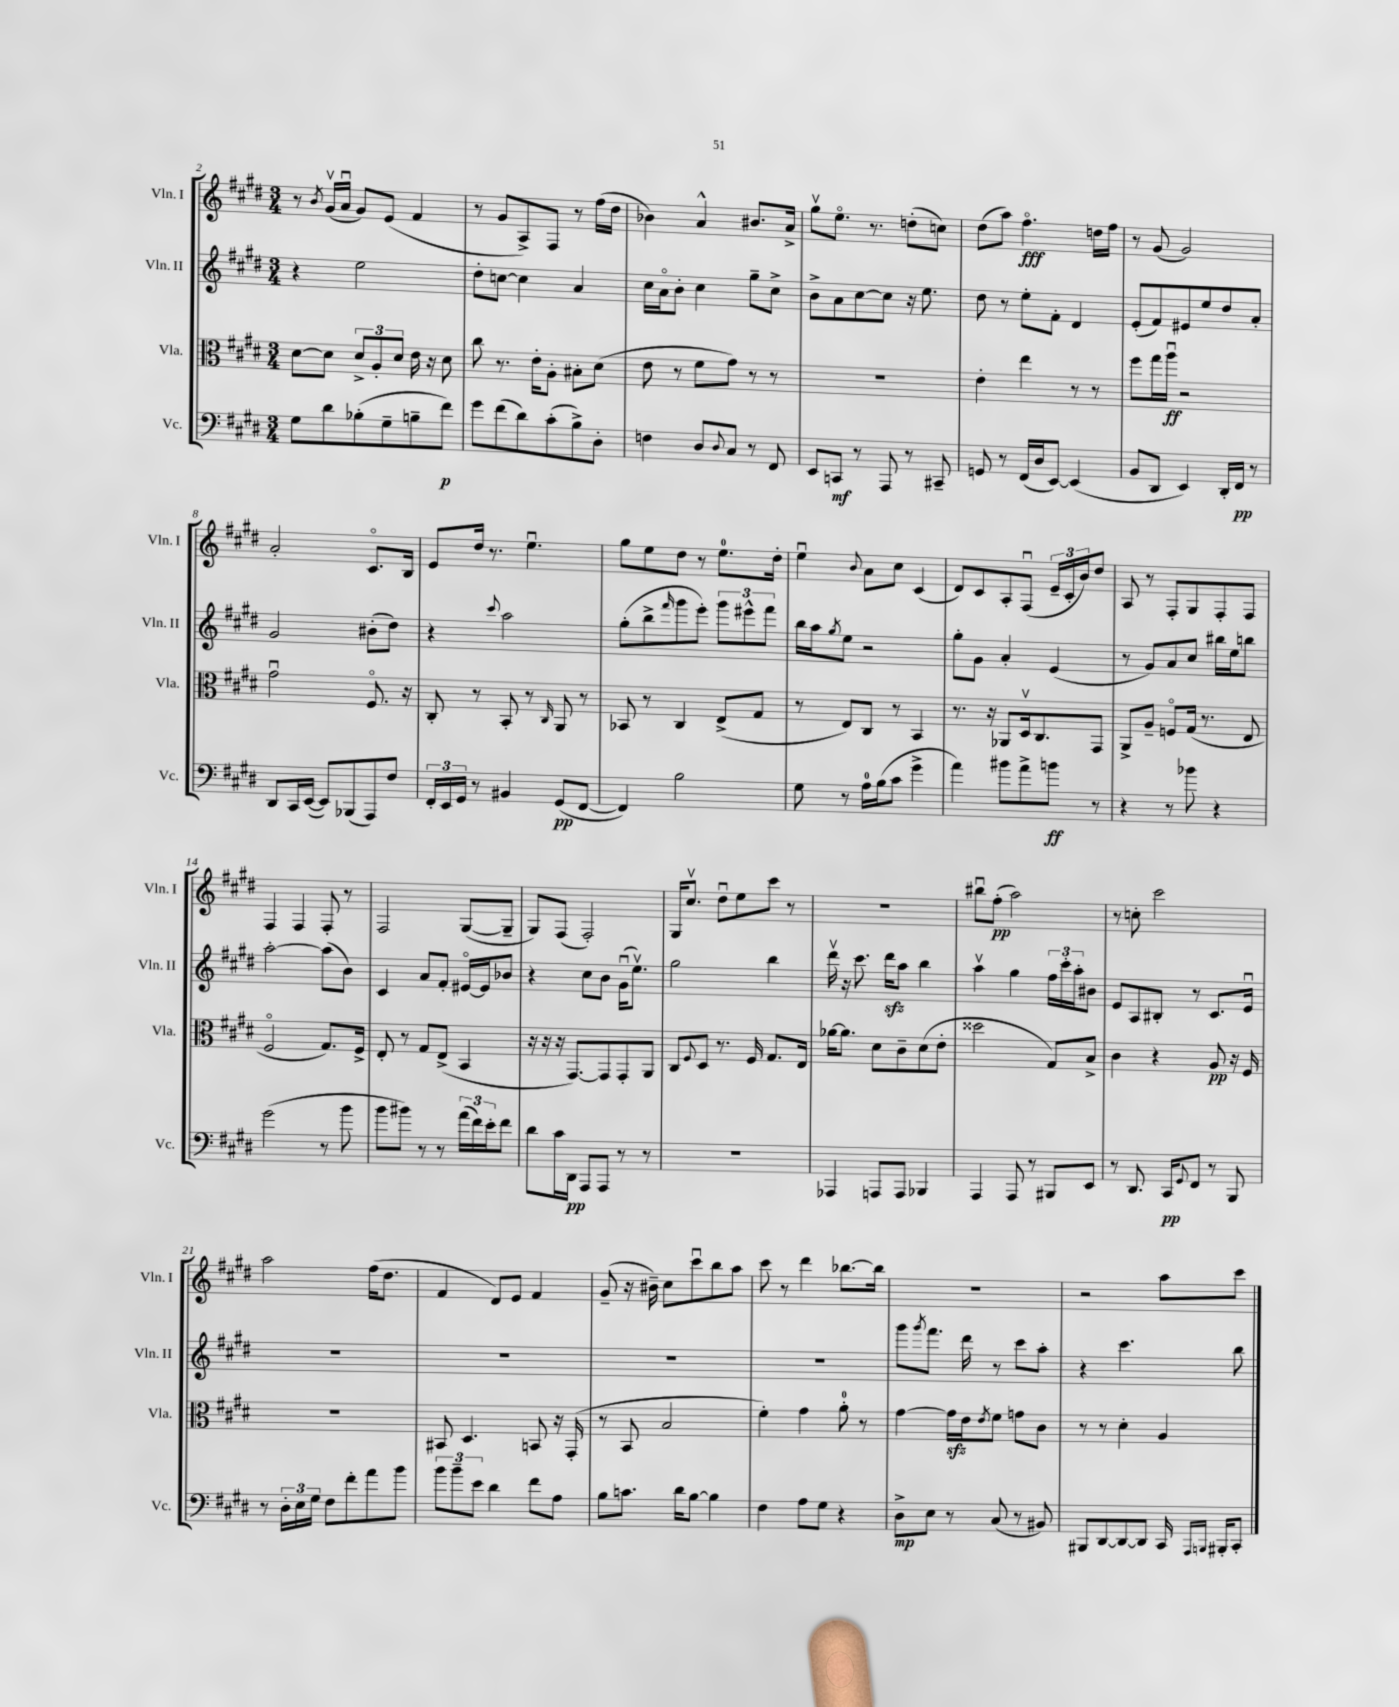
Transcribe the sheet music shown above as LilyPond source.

<<
\new StaffGroup <<
\new Staff = "s0" \with { instrumentName = "Vln. I" shortInstrumentName = "Vln. I" } {
    \clef treble \key e \major \numericTimeSignature \time 3/4
    r8 \acciaccatura { b'8 } gis'16\upbow( a'16\downbow gis'8) e'8( fis'4 |
    r8 gis'8 a8->) fis8 r8 fis''16( dis''16 |
    bes'4) a'4-^ bis'8. a'16-> |
    gis''8\upbow e''8.\flageolet r8. d''8-.( c''8) |
    dis''8( a''8) fis''4.\flageolet\fff d''16 fis''16 |
    r8 gis'8( gis'2) |
    a'2-. cis'8.\flageolet b16 |
    e'8 dis''16 r8. e''4.\downbow |
    gis''8 e''8 dis''8 r8 e''8.-0 dis''16-. |
    e''4\downbow \appoggiatura { b'8 } a'8 cis''8 cis'4( |
    dis'8) cis'8 a8-. fis8\downbow( \tuplet 3/2 { e'16-- cis'16-. b'16) } dis''8 |
    a8 r8 fis8-. gis8 fis8-. fis8 |
    fis4 fis4 fis8-. r8 |
    fis2 gis8~( gis8-- |
    gis8) fis8( fis2-.) |
    gis16 cis''8.\upbow dis''8\downbow e''8 cis'''8 r8 |
    R2. |
    bis''8\downbow fis''8-.\pp( a''2) |
    r8 c''8-. cis'''2 |
    a''2 fis''16( dis''8. |
    fis'4 dis'8) e'8 fis'4 |
    gis'8--( r16 bis'16--) cis''8 cis'''8\downbow b''8 a''8 |
    cis'''8 r8 dis'''4 bes''8.~ bes''16 |
    R2. |
    r2 a''8 cis'''8 \bar "|." |
}
\new Staff = "s1" \with { instrumentName = "Vln. II" shortInstrumentName = "Vln. II" } {
    \clef treble \key e \major \numericTimeSignature \time 3/4
    r4 e''2 |
    dis''8-. c''8~ c''4 a'4 |
    cis''16 a'16\flageolet b'8-. cis''4 gis''8-- cis''8-> |
    b'8-> a'8 cis''8~ cis''8 r16 e''8. |
    dis''8 r8 e''8-. fis'8-. dis'4 |
    e'8-.( fis'8) eis'8 e''8 dis''8 a'8-. |
    gis'2 bis'8-.( dis''8) |
    r4 \appoggiatura { cis'''8 } a''2 |
    gis''8-.( b''8-> \grace { fis'''16 } gis'''8 e'''8-.) \tuplet 3/2 { gis'''8 eis'''8-^ fis'''8 } |
    b''16 a''16 \acciaccatura { gis''8 } e''8 r2 |
    gis''8-. gis'8 a'4-. e'4( |
    r8 gis'8) a'8 cis''8 bis''16 e''16 b''8 |
    a''2~-. a''8( b'8) |
    cis'4 a'8 fis'8-. eis'16~\flageolet eis'16 bes'8 |
    r4 cis''8 b'8 gis'16\downbow( e''8.\upbow) |
    gis''2 b''4 |
    dis'''16\upbow r16 cis'''8. dis'''16\sfz a''8 b''4 |
    a''4\upbow gis''4 \tuplet 3/2 { fis''16 cis'''16-. a''16-. } bis'8 |
    e'8 a8 bis8-. r8 cis'8. e'16\downbow |
    R2. |
    R2. |
    R2. |
    R2. |
    gis'''8 \acciaccatura { gis'''8 } fis'''8. dis'''16 r8 cis'''8 a''8-. |
    r4 cis'''4. b''8 \bar "|." |
}
\new Staff = "s2" \with { instrumentName = "Vla." shortInstrumentName = "Vla." } {
    \clef alto \key e \major \numericTimeSignature \time 3/4
    dis'8~ dis'8 \tuplet 3/2 { dis'8-> a8-. dis'8 } e'16 r16 dis'8 |
    cis''8 r8. e'16-. a8-. bis8-. dis'8( |
    e'8 r8 fis'8 gis'8) r8 r8 |
    R2. |
    e'4-. e''4 r8 r8 |
    fis''8 gis''16 a''16\downbow\ff r2 |
    gis'2\downbow fis8.\flageolet r16 |
    cis8-. r8 b,8-. r8 \grace { cis16 } a,8 r8 |
    bes,8 r8 cis4 e8->( gis8 |
    r8 e8) cis8 r8 b,4 |
    r8. r16 aes,8 dis16\upbow cis8. gis,8 |
    a,8-> a8-- f8\flageolet gis16( r8. e8 |
    fis2\flageolet gis8.) fis16-> |
    e8-. r8 gis8 e8->( b,4 |
    r16 r16 r16 gis,8.~) gis,8 gis,8-. a,8 |
    cis8 \appoggiatura { fis8 } dis8 r8. fis16 gis8. e16 |
    aes'16~ aes'8. dis'8 cis'8-- dis'8( e'8-. |
    disis''2 gis8) b8-> |
    cis'4 r4 a8\pp r16 fis16 |
    R2. |
    bis,8 dis4. b,8 r16 gis,16-.( |
    r8 b,8 b2 |
    fis'4-.) gis'4 a'8-0-. r8 |
    gis'4~ gis'16\sfz e'16 \acciaccatura { e'8 } fis'8 g'8 cis'8 |
    r8 r8 dis'4-. a4 \bar "|." |
}
\new Staff = "s3" \with { instrumentName = "Vc." shortInstrumentName = "Vc." } {
    \clef bass \key e \major \numericTimeSignature \time 3/4
    gis8 dis'8 bes8-.( gis8-- b8-- fis'8\p) |
    gis'8 fis'8( dis'8) cis'8-.( b8->) dis8-. |
    f4 dis8 \appoggiatura { dis8 } cis8 r8 fis,8 |
    e,8 c,8\mf r8 a,,8 r8 cis,8-- |
    g,8 r8 fis,16( dis16 e,8~) e,4( |
    b,8 dis,8 e,4) dis,16-. fis,16\pp r8 |
    dis,8 cis,16 e,16~( e,8) bes,,8( a,,8) fis8 |
    \tuplet 3/2 { fis,16-. e,16 gis,16 } r8 bis,4 gis,8\pp( fis,8~ |
    fis,4) b2 |
    gis8 r8 a16-0 b16( cis'8 gis'4-> |
    a'4) bis'8 a'8-> b'8\ff r8 |
    r4 r8 bes'8 r4 |
    gis'2( r8 b'8 |
    b'8 bis'8) r8 r8 \tuplet 3/2 { a'16( fis'16) e'16-. } fis'8 |
    dis'8 cis'16 dis,16\pp a,,8 a,,8 r8 r8 |
    R2. |
    aes,,4 a,,8 a,,8 bes,,4 |
    a,,4 a,,8 r8 bis,,8 e,8 |
    r8 dis,8. cis,16\pp \appoggiatura { gis,8 } fis,8 r8 b,,8 |
    r8 \tuplet 3/2 { dis16-. e16 gis16 } fis8 fis'8-. a'8 b'8 |
    \tuplet 3/2 { b'8 b'8-- e'8 } dis'4 fis'8 a8 |
    b8 c'8. dis'16 b8~ b4 |
    fis4 a8 gis8 r4 |
    dis8->\mp e8 r8 cis8( r8 bis,8) |
    bis,,8 dis,8~ dis,8~ dis,8 cis,16 \grace { a,,16 b,,16 } bis,,16-. cis,8-. \bar "|." |
}
>>
>>
\layout { \context { \Score currentBarNumber = #2 } }
